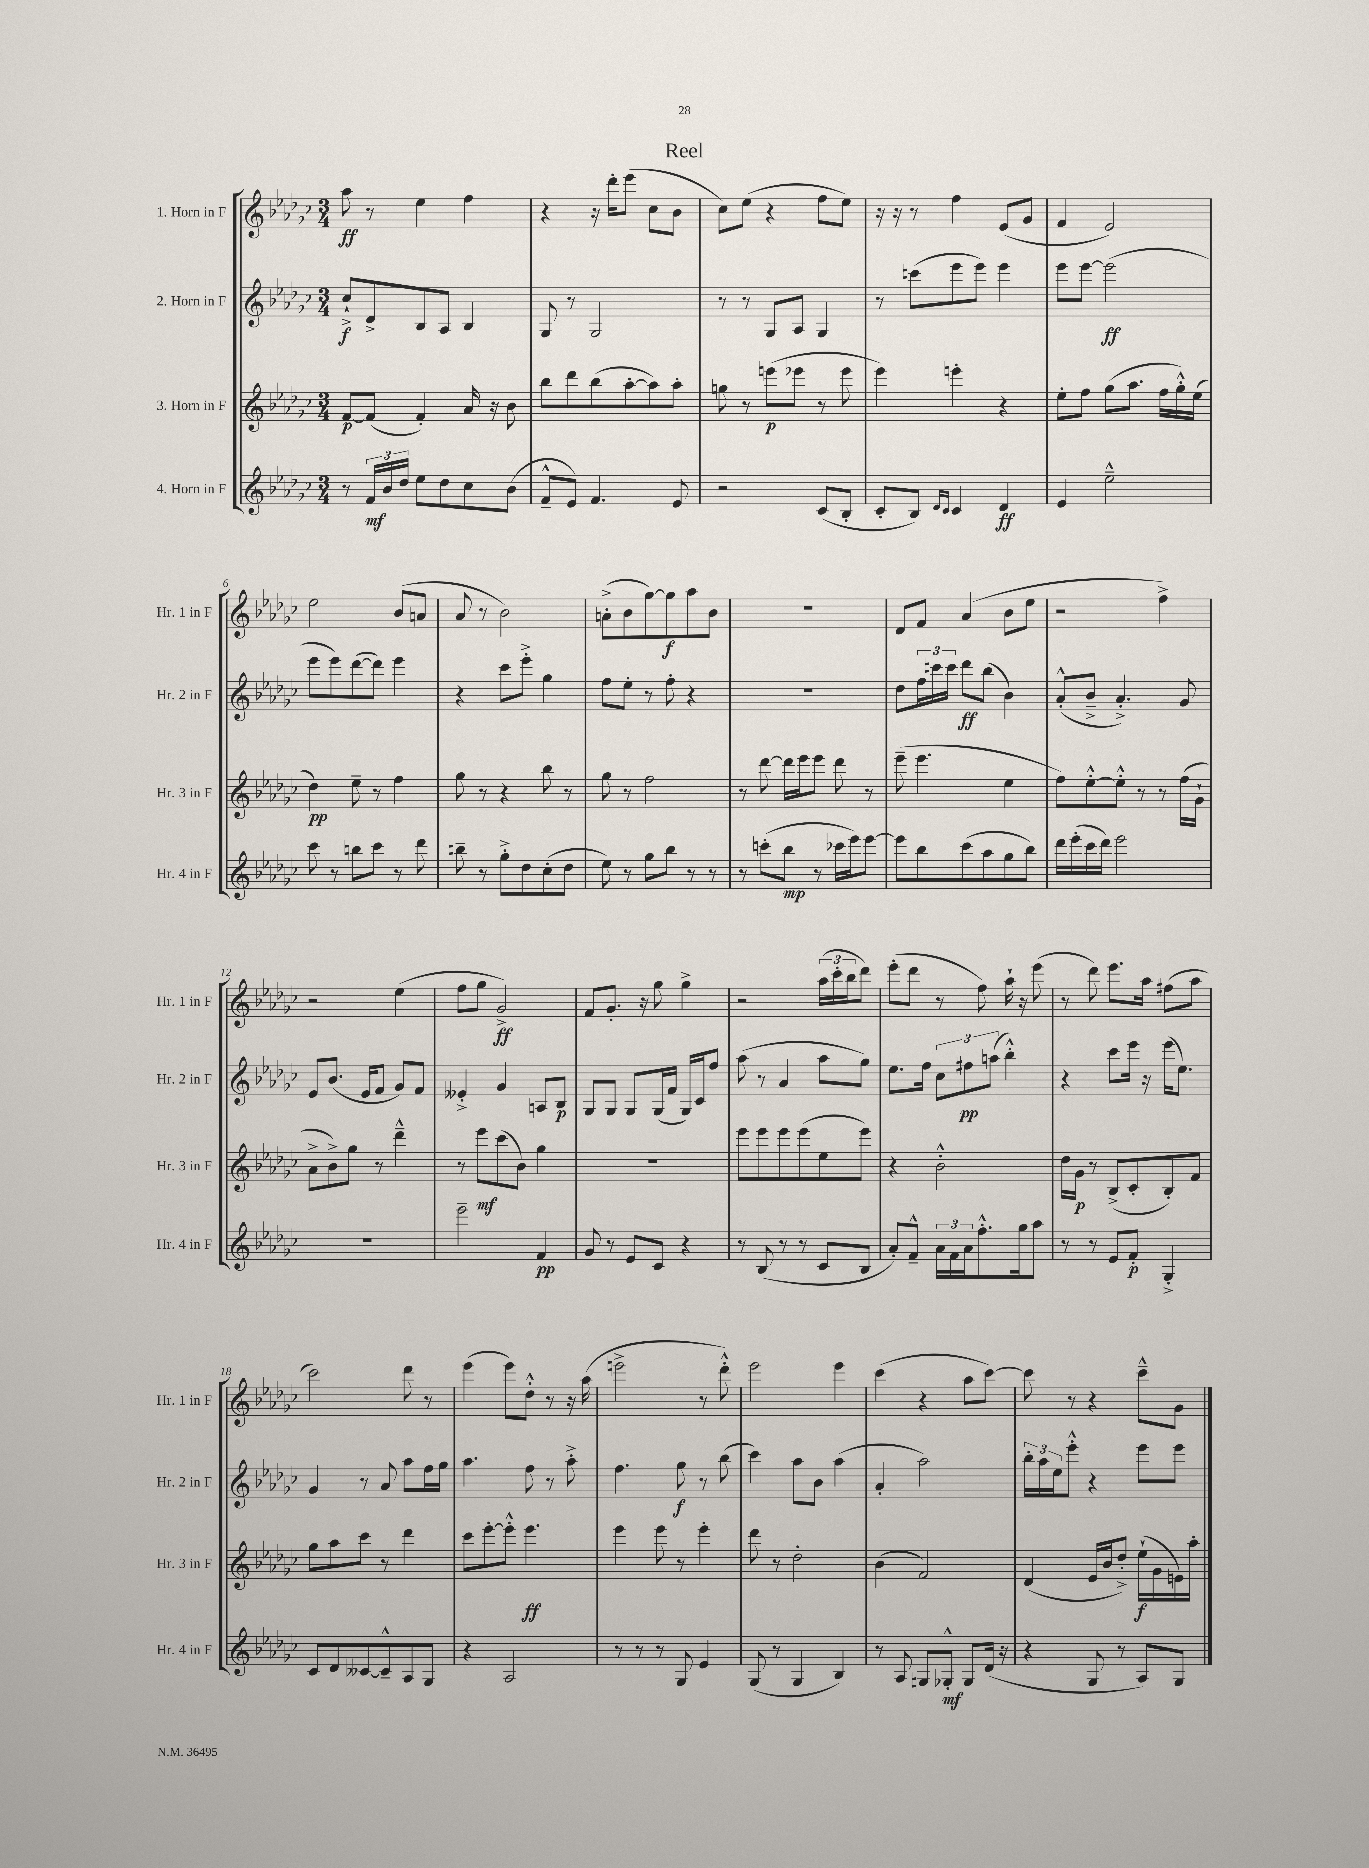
\header { title = "Reel" }
<<
\new StaffGroup <<
\new Staff = "s0" \with { instrumentName = "1. Horn in F" shortInstrumentName = "Hr. 1 in F" } {
    \clef treble \key ges \major \numericTimeSignature \time 3/4
    aes''8\ff r8 ees''4 f''4 |
    r4 r16 des'''16-. ees'''8( ces''8 bes'8 |
    ces''8) ees''8( r4 f''8 ees''8) |
    r16 r16 r8 f''4 ees'8( ges'8 |
    f'4 ees'2) |
    ees''2 bes'8( a'8 |
    aes'8 r8 bes'2) |
    a'8-.->( bes'8 ges''8~) ges''8\f aes''8 bes'8 |
    R2. |
    des'8 f'8 aes'4( bes'8 ees''8 |
    r2 f''4->) |
    r2 ees''4( |
    f''8 ges''8 ges'2->\ff) |
    f'8 ges'8.-. r16 ges''8 ges''4-> |
    r2 \tuplet 3/2 { aes''16( ces'''16-. bes''16 } des'''8) |
    ees'''8-.( des'''8 r8 f''8) aes''16-! r16 ees'''8( |
    r8 des'''8) ees'''8. aes''16 fis''8( aes''8 |
    ces'''2) des'''8 r8 |
    ees'''4( ees'''8) des''8-.-^ r8 r16 aes''16( |
    e'''2-> r8 des'''8-.-^) |
    ees'''2 ees'''4 |
    ces'''4( r4 aes''8 ces'''8~) |
    ces'''8 r8 r4 ces'''8---^ ges'8 \bar "|." |
}
\new Staff = "s1" \with { instrumentName = "2. Horn in F" shortInstrumentName = "Hr. 2 in F" } {
    \clef treble \key ges \major \numericTimeSignature \time 3/4
    ces''8-!->\f des'8-> bes8 aes8 bes4 |
    ges8 r8 ges2 |
    r8 r8 ges8 aes8 ges4 |
    r8 c'''8( ees'''8 ees'''8) ees'''4 |
    ees'''8 ees'''8~ ees'''2\ff( |
    ees'''8 ees'''8) des'''8~( des'''8) ees'''4 |
    r4 ces'''8 ees'''8-.-> ges''4 |
    f''8 ees''8-. r8 f''8-. r4 |
    R2. |
    des''8 \tuplet 3/2 { f''16 c'''16 c'''16 } des'''8\ff bes''8( bes'4) |
    aes'8-.-^( bes'8---> aes'4.-.->) ges'8 |
    ees'8 bes'8.( ees'16 f'8 ges'8) f'8 |
    eeses'4-.-> ges'4 a8 bes8\p |
    ges8 ges8 ges8 ges16( f'16 ges16) ces'16 f''8 |
    aes''8( r8 aes'4 aes''8 ges''8) |
    ees''8. f''16 \tuplet 3/2 { ces''8 fis''8\pp a''8( } bes''4-.-^) |
    r4 ces'''8 ees'''16 r16 ees'''16( ees''8.) |
    ges'4 r8 aes'8 aes''8 f''16 ges''16 |
    aes''4. f''8 r8 aes''8-.-> |
    f''4. ges''8\f r8 bes''8( |
    ces'''4) aes''8 bes'8 aes''4( |
    aes'4-. aes''2) |
    \tuplet 3/2 { bes''16-. aes''16 ees''16 } ees'''8-.-^ r4 ees'''8 ees'''8 \bar "|." |
}
\new Staff = "s2" \with { instrumentName = "3. Horn in F" shortInstrumentName = "Hr. 3 in F" } {
    \clef treble \key ges \major \numericTimeSignature \time 3/4
    f'8~\p f'8( f'4-.) aes'16 r16 bes'8 |
    bes''8 des'''8 bes''8( aes''8~-. aes''8) aes''8-. |
    g''8 r8 e'''8\p( ees'''8 r8 ees'''8 |
    ees'''4) e'''4-. r4 |
    ees''8-. f''8 ges''8( aes''8. f''16 ges''16-.-^) ees''16( |
    des''4\pp) ees''8-- r8 f''4 |
    ges''8 r8 r4 bes''8 r8 |
    ges''8 r8 f''2 |
    r8 des'''8~ des'''16 ees'''16 ees'''8 des'''8 r8 |
    ees'''8--( ees'''4. ees''4 |
    f''8) ees''8~-.-^ ees''8-.-^ r8 r8 f''16( ges'16-! |
    aes'8-> bes'8->) ges''8 r8 des'''4---^ |
    r8 ees'''8\mf ces'''8( bes'8) ges''4 |
    R2. |
    ees'''8 ees'''8 ees'''8 ees'''8( ees''8 ees'''8) |
    r4 bes'2-.-^ |
    des''16 ges'16\p r8 bes8->( ces'8-. bes8-.) f'8 |
    ges''8 aes''8 ces'''8 r8 des'''4 |
    ces'''8 ees'''8~-. ees'''8-.-^ ees'''4.\ff |
    ees'''4 ees'''8 r8 ees'''4-. |
    des'''8 r8 des''2-. |
    bes'4( f'2) |
    des'4( ees'16 bes'16 des''8-.->) ees''16-!\f( ges'16 e'16) aes''16-. \bar "|." |
}
\new Staff = "s3" \with { instrumentName = "4. Horn in F" shortInstrumentName = "Hr. 4 in F" } {
    \clef treble \key ges \major \numericTimeSignature \time 3/4
    r8 \tuplet 3/2 { f'16\mf bes'16 des''16 } ees''8 des''8 ces''8 bes'8( |
    f'8---^ ees'8) f'4. ees'8 |
    r2 ces'8( bes8-. |
    ces'8-. bes8) \grace { des'16 ces'16 } ces'4 des'4\ff |
    ees'4 ees''2---^ |
    ces'''8 r8 b''8 ces'''8 r8 des'''8 |
    b''8-- r8 ges''8-.-> des''8 ces''8-.( des''8 |
    ees''8) r8 ges''8 bes''8 r8 r8 |
    r8 c'''8-.( bes''8\mp r8 ces'''16 ees'''16) ees'''8~ |
    ees'''8 bes''8 ces'''8( aes''8 ges''8 bes''8) |
    des'''16 ees'''16-.( ces'''16 des'''16) ees'''2 |
    R2. |
    ees'''2-- f'4\pp |
    ges'8 r8 ees'8 ces'8 r4 |
    r8 bes8( r8 r8 ces'8 bes8 |
    aes'8-.) f'8---^ \tuplet 3/2 { aes'16 f'16 aes'16 } f''8.-.-^ ges''16 aes''8 |
    r8 r8 ees'8 f'8-.\p ges4-.-> |
    ces'8 des'8 ceses'8~ ceses'8---^ aes8 ges8 |
    r4 aes2 |
    r8 r8 r8 ges8 ees'4 |
    ges8( r8 ges4 bes4) |
    r8 aes8 g8 ges8-.-^\mf ges8 des'16( r16 |
    r4 ges8 r8 aes8) ges8 \bar "|." |
}
>>
>>
